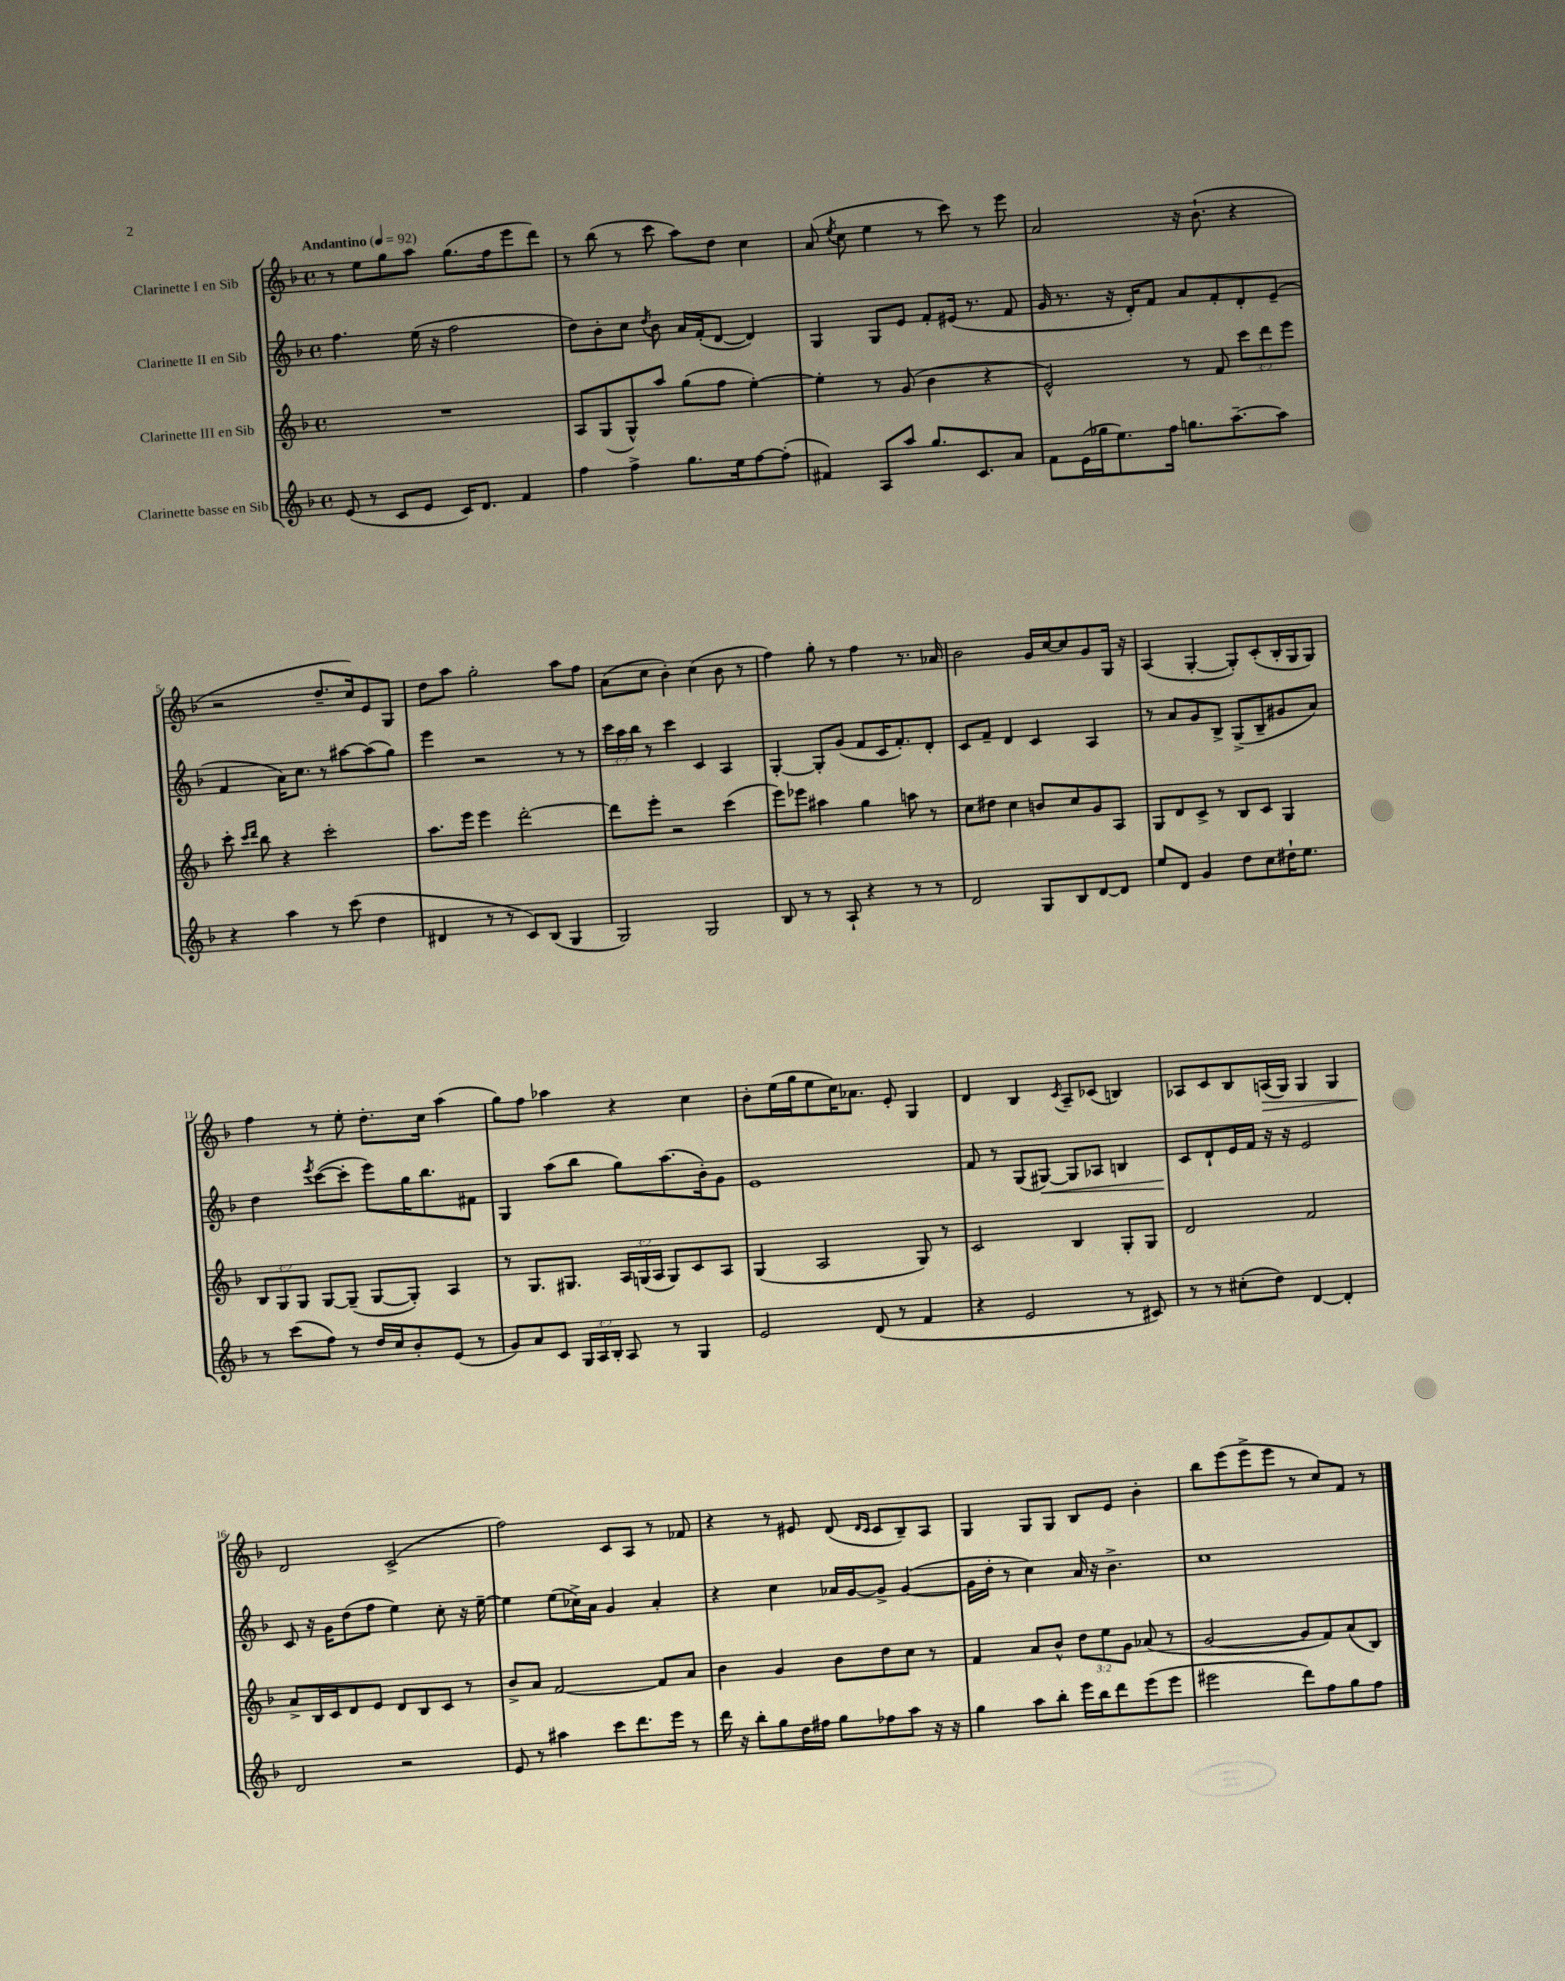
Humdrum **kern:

**kern	**kern	**kern	**kern
*staff4	*staff3	*staff2	*staff1
*clefG2	*clefG2	*clefG2	*clefG2
*k[b-]	*k[b-]	*k[b-]	*k[b-]
*M4/4	*M4/4	*M4/4	*M4/4
*met(c)	*met(c)	*met(c)	*met(c)
*MM92	*MM92	*MM92	*MM92
(8e	1r	4.ff	8r
8r	.	.	8ee
8c	.	.	8gg
8e	.	(16ee	8aa
.	.	16r	.
16c)	.	2ff	(8.gg
8.d	.	.	.
.	.	.	16ff
4f	.	.	8eee
.	.	.	8ddd)
=	=	=	=
4ff	8A	8dd)	8r
.	(8G	8b-'	(8bb-
4ff^	8G^^)	8cc	8r
.	.	8qdd	.
.	8aa	8b-	8ccc
8.gg	(8gg	16a	8aa)
.	.	(16f'	.
.	8ff	[8d	8dd
16ee	.	.	.
[8ff	[4ee')	4d])	4cc
(8ff']	.	.	.
=	=	=	=
4f#)	4ee']	4G	(8a
.	.	.	8qee
.	.	.	8cc
8A	8r	8G	4ee
8aa	(8g	8e	.
8.gg	4b-	8f'	8r
.	.	(16e#	8ccc)
8.c	.	8.r	.
.	4r	.	8r
8a	.	8f	8eee
=	=	=	=
8f	2e^^)	16g	2a
.	.	8.r	.
(16e	.	.	.
16gg-	.	.	.
8.ee)	.	16r	.
.	.	16d')	.
.	.	8f	.
16ff	.	.	.
8.gg	8r	8a	16r
.	.	.	(8.b-`
.	8f	8f'	.
[8.aa~	.	.	.
.	12ccc	8d'	4r
.	12ddd	.	.
8aa]	.	(8e~	.
.	12eee	.	.
=	=	=	=
4r	8ccc'	4f	2r
.	16qqccc	.	.
.	16qqddd	.	.
.	8bb-	.	.
4aa	4r	16a)	.
.	.	8.cc	.
8r	2ccc'	8r	8.dd~
(8ccc	.	[8aa#	.
.	.	.	16cc)
4dd	.	(8aa#]	8e
.	.	8gg)	8G
=	=	=	=
4d#	8.aa	4eee	8dd
.	.	.	8aa
.	16eee	.	.
8r	4eee	2r	2gg'
8r	.	.	.
8c)	[2ddd'	.	.
(8B-	.	.	.
4G	.	8r	8aa
.	.	8r	8ff
=	=	=	=
2G)	8ddd]	24ccc	(8a
.	.	24aa	.
.	.	24bb-	.
.	8eee'	8r	8cc
.	2r	4ccc	4b-')
2G	.	4c	(4cc
.	(4ccc	4A	8b-
.	.	.	8r
=	=	=	=
8B-	8eee)	[4G'	4ff)
8r	8eee-	.	.
8r	4aa#	8G']	8gg'
8A`	.	(8g	8r
4r	4gg	8f	4ff
.	.	16c	.
.	.	8.f')	.
8r	8aa	.	8.r
8r	8r	8d'	.
.	.	.	16a-
=	=	=	=
2d	8cc	8c	2b-
.	8dd#	8f~	.
.	4cc	4d	.
8G	8b	4c	16g
.	.	.	[16cc
8B-	8cc	.	8cc]
[8d	8g	4A	8g
8d]	8A	.	16G
.	.	.	16r
=	=	=	=
8ee	8G	8r	(4A
8d	8d	8a	.
4g	8c^	8g	[4G'
.	8r	8B-^	.
8dd	8B-	(8G^	8G'])
8cc	8c	8B-~	(8c'
16dd#`	4G	8g#	16B-'
8.ee	.	.	16G
.	.	8a)	8G)
=	=	=	=
8r	12B-	4dd	4ff
.	12G	.	.
(8ccc	.	.	.
.	12G	.	.
.	.	8qeee	.
8ff)	[8G	([8ccc	8r
8r	(8G~]	8ccc']	8ee'
16dd	[8G	8eee)	8.dd'
16cc	.	.	.
8b-'	8G'])	16gg	.
.	.	8.bb-	16cc
(8e	4A	.	(4aa
8r	.	8f#	.
=	=	=	=
8g)	8r	4G	8gg)
8a	8.G	.	8ff
8c	.	(8aa	4aa-
.	8.G#	.	.
24G	.	8bb-	.
24A	.	.	.
24B-'	.	.	.
8A	24A	8gg)	4r
.	(24G	.	.
.	24A	.	.
8r	8G)	(8.aa	.
4G	8c	.	4cc
.	.	16b-')	.
.	8A	8g	.
=	=	=	=
2e	(4G	1e	8b-'
.	.	.	(16ee
.	.	.	16gg
.	2A	.	8ee
.	.	.	16cc)
.	.	.	8.a-
(8d	.	.	.
8r	.	.	8e'
4f	8G)	.	4G
.	8r	.	.
=	=	=	=
4r	2c	8f	4d
.	.	8r	.
2e	.	(8G	4B-
.	.	[8G#)	.
.	.	.	8qc
.	4B-	8G#]	8A~
.	.	8A-	(8c-
8r	8G'	4B	4B)
8c#)	8G	.	.
=	=	=	=
8r	2d	8c	8A-
8r	.	8d`	8c
(8cc#'	.	16e	8B-
.	.	16f	.
8dd)	.	16r	(16A
.	.	16r	16G)
[4d	2f	2e	4G
4d']	.	.	4G
=	=	=	=
2d	8a^	8c	2d
.	16B-	16r	.
.	16c	16g	.
.	8d	(8dd	.
.	8e	8ff	.
2r	8d	4ee)	(2c^
.	8B-	.	.
.	8c	8cc'	.
.	8r	16r	.
.	.	[16ee~	.
=	=	=	=
8e	8b-^	4ee]	2ff)
8r	8a	.	.
4aa#	[2f	(8ee	.
.	.	16cc-^)	.
.	.	16a	.
8ccc	.	4g	8c
8.ddd	.	.	8A
.	8f]	4a'	8r
16eee	.	.	.
8r	8a	.	8f-
=	=	=	=
16ddd	4b-	4r	4r
16r	.	.	.
8bb-'	.	.	.
8gg	4g	4cc	8r
16dd	.	.	8e#
16ff#	.	.	.
8gg	8b-	16a-	(8d
.	.	[16g	.
.	.	.	16qqd
.	.	.	16qqc
8ff-	8dd	8g^]	8c
8aa	8cc	([4g	8B-~)
16r	8r	.	8A
16r	.	.	.
=	=	=	=
4gg	4f	16g]	4G
.	.	16dd'	.
.	.	8r	.
8aa	8a	4cc)	8G
8bb-'	8b-^^	.	8G
16eee	12dd	16a	8B-
16bb-	.	16r	.
.	12ee	.	.
8ddd	.	4.b-^	8e
.	12g	.	.
(8eee	(8a-	.	4b-'
8eee	8r	.	.
=	=	=	=
2eee#	[2g	1cc	8bb-
.	.	.	(8eee
.	.	.	8eee^
.	.	.	8eee
8ddd)	8g]	.	8r
8ff	8f)	.	8cc)
8gg	(8a	.	8f
8ff	8B-)	.	8r
==	==	==	==
*-	*-	*-	*-
